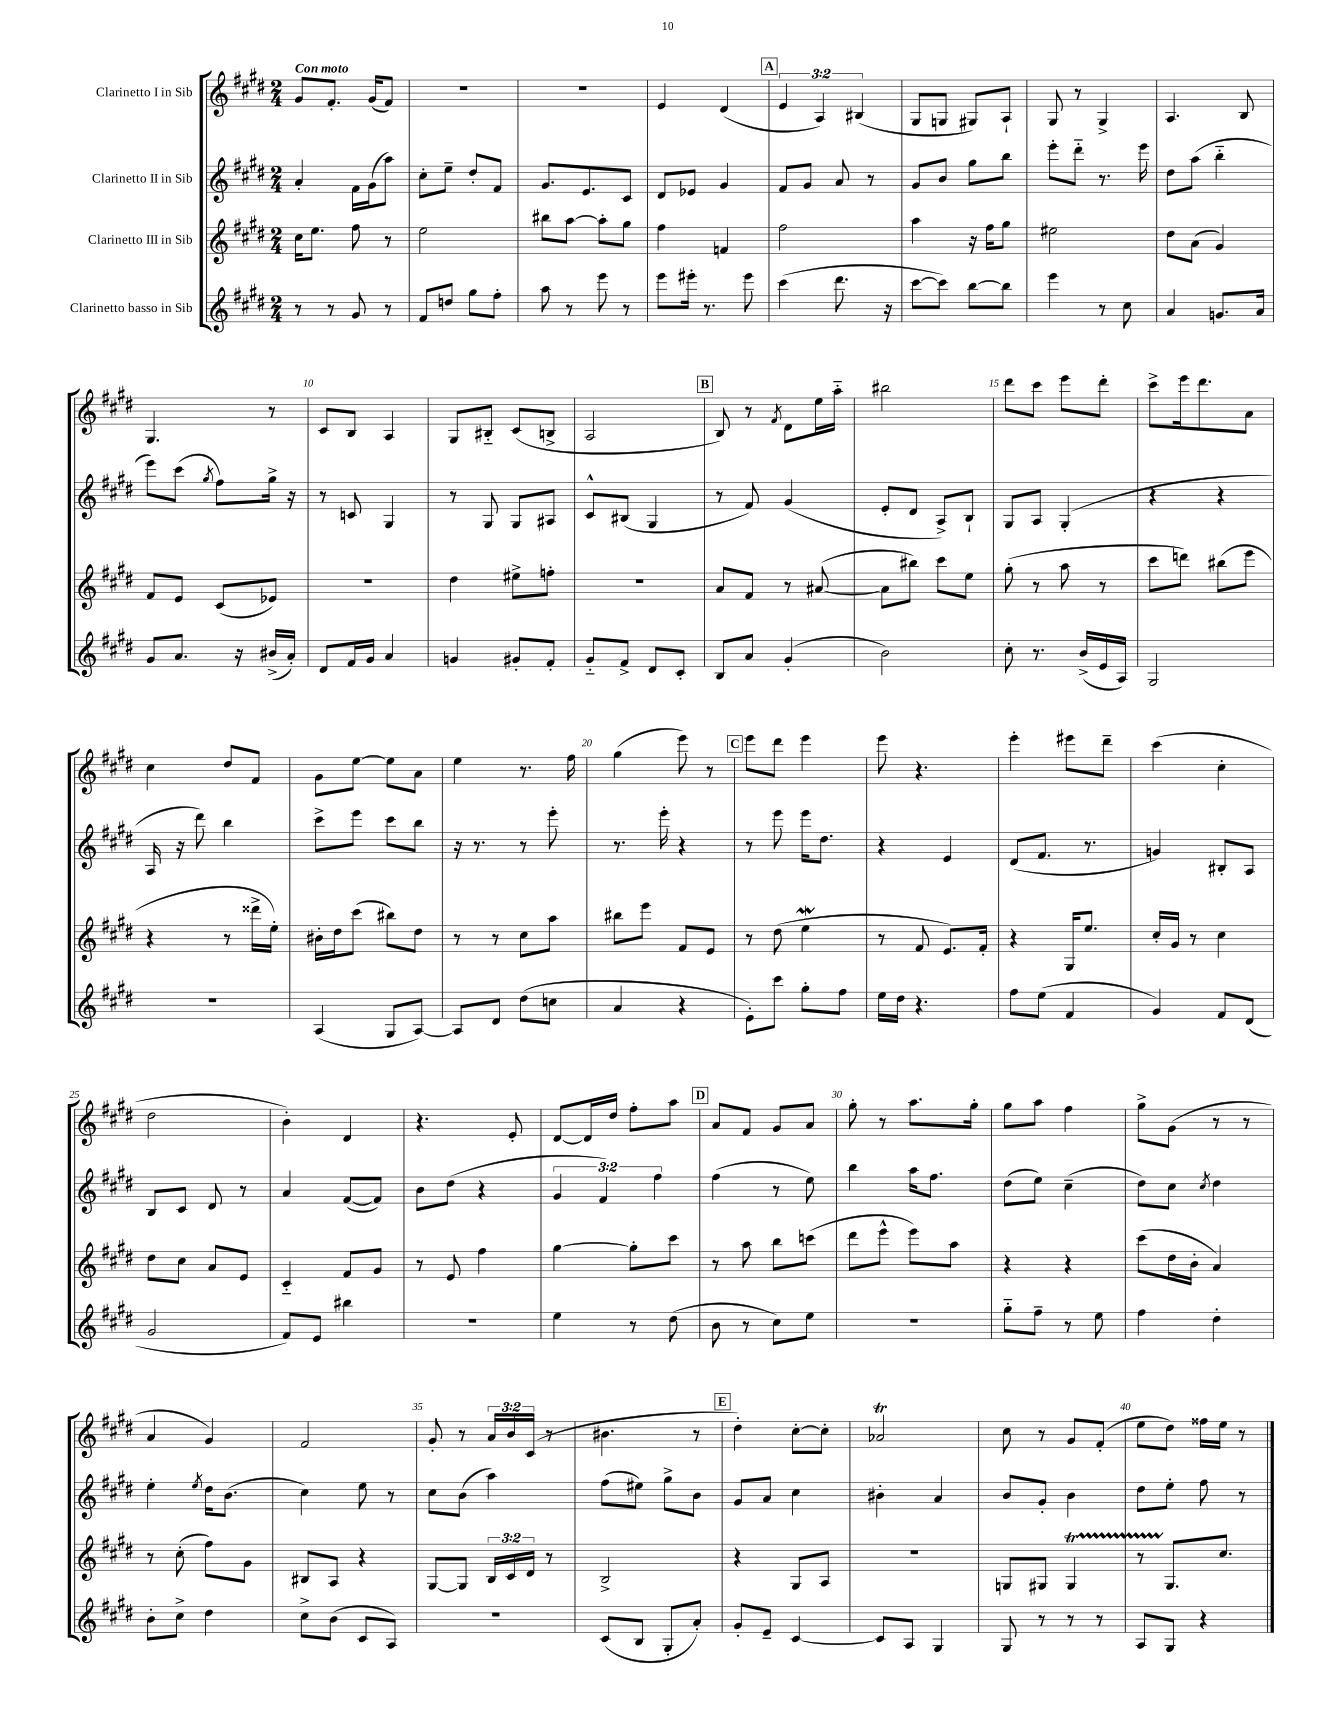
<<
\new StaffGroup <<
\new Staff = "s0" \with { instrumentName = "Clarinetto I in Sib" } {
    \clef treble \key e \major \numericTimeSignature \time 2/4 \override Staff.TupletNumber.text = #tuplet-number::calc-fraction-text \tempo "Con moto"
    gis'8 fis'8.-. gis'16( fis'8) |
    r2 |
    r2 |
    e'4 dis'4( |
    \mark \markup { \box "A" } \tuplet 3/2 { e'4 a4) bis4( } |
    gis8 g8 gis8) a8-! |
    gis8 r8 gis4-> |
    a4. b8 |
    gis4. r8 |
    cis'8 b8 a4 |
    gis8 bis8-_ cis'8( b8-> |
    a2 |
    \mark \markup { \box "B" } b8) r8 \acciaccatura { fis'8 } dis'8 e''16 a''16-_ |
    bis''2 |
    dis'''8 cis'''8 e'''8 dis'''8-. |
    cis'''8-> e'''16 dis'''8. a'8 |
    cis''4 dis''8 fis'8 |
    gis'8 e''8~ e''8 a'8 |
    e''4 r8. fis''16 |
    gis''4( e'''8) r8 |
    \mark \markup { \box "C" } e'''8 dis'''8 e'''4 |
    e'''8 r4. |
    e'''4-. eis'''8 dis'''8-- |
    cis'''4( cis''4-. |
    dis''2 |
    b'4-.) dis'4 |
    r4. e'8-. |
    dis'8~ dis'16 dis''16 fis''8-. a''8 |
    \mark \markup { \box "D" } a'8 fis'8 gis'8 a'8 |
    gis''8-. r8 a''8. gis''16-. |
    gis''8 a''8 fis''4 |
    gis''8-> gis'8( r8 r8 |
    a'4 gis'4) |
    fis'2 |
    gis'8-. r8 \tuplet 3/2 { a'16 b'16 cis'16( } r8 |
    bis'4. r8 |
    \mark \markup { \box "E" } dis''4-.) cis''8~-. cis''8-. |
    aes'2\trill |
    cis''8 r8 gis'8 fis'8-.( |
    e''8 dis''8) fisis''16 e''16 r8 \bar "|." |
}
\new Staff = "s1" \with { instrumentName = "Clarinetto II in Sib" } {
    \clef treble \key e \major \numericTimeSignature \time 2/4 \override Staff.TupletNumber.text = #tuplet-number::calc-fraction-text
    a'4-. fis'16 gis'16( a''8) |
    cis''8-. e''8-- dis''8-. fis'8 |
    gis'8. e'8. cis'8 |
    dis'8 ees'8 gis'4 |
    \mark \markup { \box "A" } fis'8 gis'8 a'8 r8 |
    gis'8 b'8 gis''8 b''8 |
    e'''8-. dis'''8-_ r8. e'''16 |
    dis''8 a''8( b''4-_ |
    e'''8) cis'''8( \acciaccatura { gis''8 } fis''8) gis''16-> r16 |
    r8 c'8 gis4 |
    r8 gis8 gis8 ais8 |
    cis'8-^ bis8( gis4 |
    \mark \markup { \box "B" } r8 fis'8) gis'4( |
    e'8-. dis'8 a8->) b8-! |
    gis8 a8 gis4-.( |
    r4 r4 |
    a16 r16 dis'''8) b''4 |
    cis'''8-> e'''8 cis'''8 b''8 |
    r16 r8. r8 e'''8-. |
    r8. e'''16-. r4 |
    \mark \markup { \box "C" } r8 e'''8 e'''16 dis''8. |
    r4 e'4 |
    dis'8( fis'8. r8. |
    g'4) bis8-. a8 |
    b8 cis'8 dis'8 r8 |
    a'4 fis'8~( fis'8) |
    b'8 dis''8( r4 |
    \tuplet 3/2 { gis'4 fis'4) fis''4 } |
    \mark \markup { \box "D" } fis''4( r8 e''8) |
    b''4 a''16 fis''8. |
    dis''8( e''8) cis''4--( |
    dis''8) cis''8 \acciaccatura { cis''8 } dis''4 |
    e''4-. \acciaccatura { e''8 } dis''16 b'8.( |
    cis''4) e''8 r8 |
    cis''8 b'8( a''4) |
    fis''8( eis''8) gis''8-> b'8 |
    \mark \markup { \box "E" } gis'8 a'8 cis''4 |
    bis'4-. a'4 |
    b'8 gis'8-. b'4 |
    dis''8 e''8-. fis''8 r8 \bar "|." |
}
\new Staff = "s2" \with { instrumentName = "Clarinetto III in Sib" } {
    \clef treble \key e \major \numericTimeSignature \time 2/4 \override Staff.TupletNumber.text = #tuplet-number::calc-fraction-text
    cis''16 e''8. fis''8 r8 |
    e''2 |
    bis''8 a''8~ a''8-. gis''8 |
    fis''4 f'4 |
    \mark \markup { \box "A" } fis''2 |
    a''4 r16 fis''16 gis''8 |
    eis''2 |
    dis''8 a'8( gis'4) |
    fis'8 e'8 cis'8( ees'8) |
    R2 |
    dis''4 eis''8-> f''8-. |
    r2 |
    \mark \markup { \box "B" } a'8 fis'8 r8 ais'8~( |
    ais'8 bis''8) cis'''8 e''8 |
    gis''8-.( r8 a''8 r8 |
    cis'''8 d'''8) bis''8( e'''8 |
    r4 r8 disis'''16-> e''16-.) |
    bis'16-. dis''16 cis'''8( bis''8) dis''8 |
    r8 r8 cis''8 a''8 |
    bis''8 e'''8 fis'8 e'8 |
    \mark \markup { \box "C" } r8 dis''8( e''4\mordent |
    r8 fis'8 e'8.) fis'16-. |
    r4 gis16 e''8. |
    cis''16-. gis'16 r8 cis''4 |
    dis''8 cis''8 a'8 e'8 |
    cis'4-_ fis'8 gis'8 |
    r8 e'8 fis''4 |
    gis''4~ gis''8-. cis'''8 |
    \mark \markup { \box "D" } r8 a''8 b''8 c'''8( |
    dis'''8 e'''8-^ e'''8) a''8 |
    r4 r4 |
    cis'''8( dis''16 b'16-. a'4) |
    r8 cis''8-.( fis''8) gis'8 |
    bis8 a8 r4 |
    gis8~ gis8 \tuplet 3/2 { b16 cis'16 dis'16 } r8 |
    b2-> |
    \mark \markup { \box "E" } r4 gis8 a8 |
    R2 |
    g8 gis8 gis4\startTrillSpan |
    r8 gis8.\stopTrillSpan cis''8. \bar "|." |
}
\new Staff = "s3" \with { instrumentName = "Clarinetto basso in Sib" } {
    \clef treble \key e \major \numericTimeSignature \time 2/4
    r8 r8 gis'8 r8 |
    fis'8 d''8 gis''8 fis''8-. |
    a''8 r8 e'''8 r8 |
    e'''8 eis'''16-. r8. eis'''8 |
    \mark \markup { \box "A" } cis'''4( dis'''8. r16 |
    cis'''8~ cis'''8) b''8~ b''8 |
    e'''4 r8 cis''8 |
    a'4 g'8. a'16 |
    gis'8 a'8. r16 bis'16->( a'16-.) |
    dis'8 fis'16 gis'16 a'4 |
    g'4 gis'8-. fis'8-. |
    gis'8-_ fis'8-> dis'8 cis'8-. |
    \mark \markup { \box "B" } b8 a'8 gis'4-.( |
    b'2) |
    cis''8-. r8. b'16->( e'16 a16) |
    gis2 |
    r2 |
    a4( gis8 a8~) |
    a8 dis'8 dis''8( c''8 |
    a'4 r4 |
    \mark \markup { \box "C" } e'8-.) cis'''8 gis''8-. fis''8 |
    e''16 dis''16 r4. |
    fis''8 e''8( fis'4 |
    gis'4) fis'8 dis'8( |
    gis'2 |
    fis'8) e'8 bis''4 |
    r2 |
    e''4 r8 dis''8( |
    \mark \markup { \box "D" } b'8 r8 cis''8) e''8 |
    R2 |
    gis''8-_ fis''8-- r8 e''8 |
    fis''4 dis''4-. |
    b'8-. cis''8-> dis''4 |
    cis''8-> b'8( cis'8 a8) |
    R2 |
    cis'8( b8 gis8-. a'8-.) |
    \mark \markup { \box "E" } gis'8-. e'8-- cis'4~ |
    cis'8 a8 gis4 |
    gis8 r8 r8 r8 |
    a8 gis8 r4 \bar "|." |
}
>>
>>
\layout { \context { \Score \override BarNumber.break-visibility = ##(#f #t #t) barNumberVisibility = #(every-nth-bar-number-visible 5) } }
